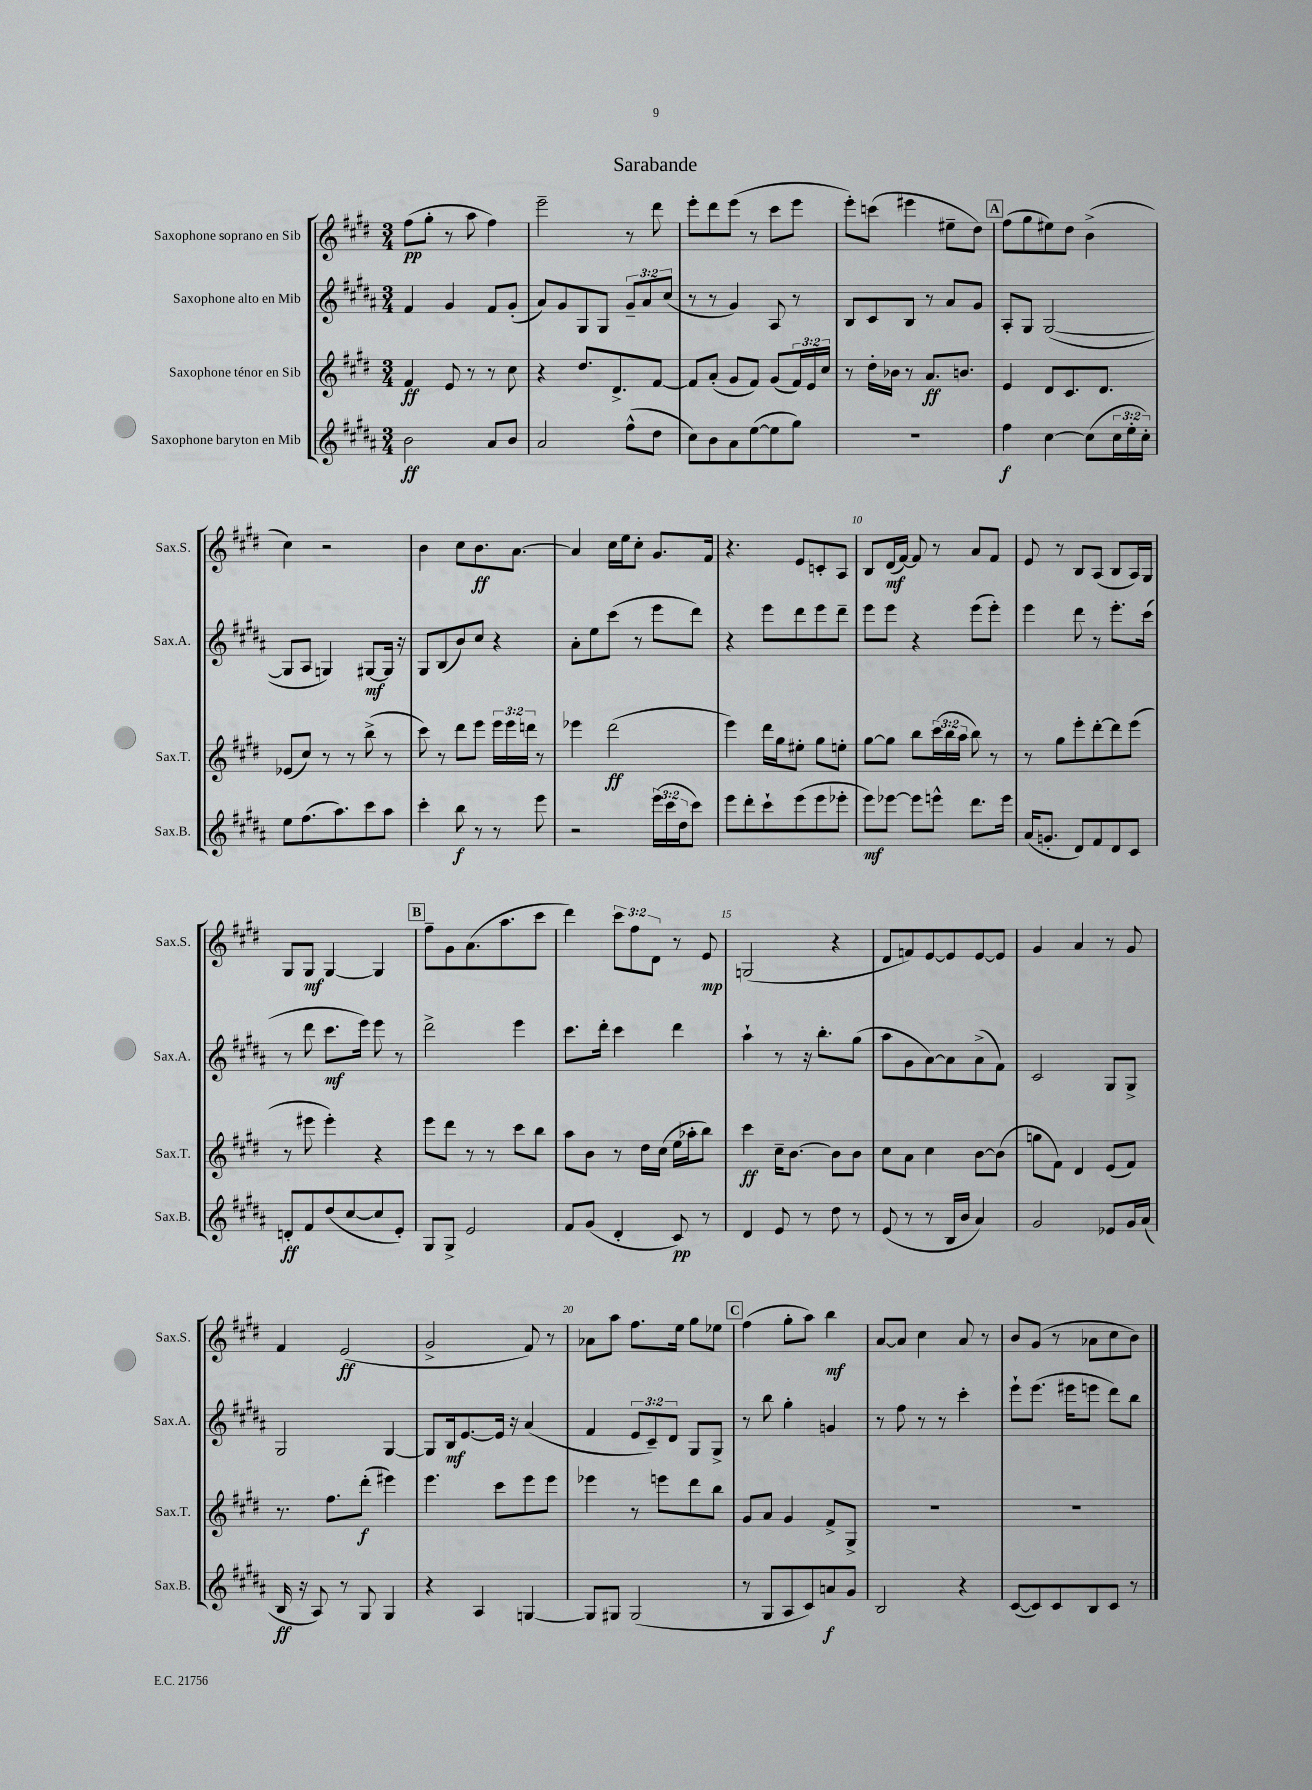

**kern	**dynam	**kern	**dynam	**kern	**dynam	**kern	**dynam
*part4	*part4	*part3	*part3	*part2	*part2	*part1	*part1
*staff4	*staff4	*staff3	*staff3	*staff2	*staff2	*staff1	*staff1
*I"Saxophone baryton en Mib	*	*I"Saxophone ténor en Sib	*	*I"Saxophone alto en Mib	*	*I"Saxophone soprano en Sib	*
*I'Sax.B.	*	*I'Sax.T.	*	*I'Sax.A.	*	*I'Sax.S.	*
*clefG2	*	*clefG2	*	*clefG2	*	*clefG2	*
*k[f#c#g#d#a#]	*	*k[f#c#g#d#]	*	*k[f#c#g#d#a#]	*	*k[f#c#g#d#]	*
*M3/4	*	*M3/4	*	*M3/4	*	*M3/4	*
=1	=1	=1	=1	=1	=1	=1	=1
2b\	ff	4f#/	ff	4f#/	.	(8ff#\L	pp
.	.	.	.	.	.	8gg#'\J	.
.	.	8e/	.	4g#/	.	8r	.
.	.	8r	.	.	.	8aa\	.
8a#/L	.	8r	.	8f#/L	.	4ff#\)	.
8b/J	.	8cc#\	.	(8g#'/J	.	.	.
=2	=2	=2	=2	=2	=2	=2	=2
2a#/	.	4r	.	8a#/L)	.	2eee~\	.
.	.	.	.	8g#/	.	.	.
.	.	8.dd#/L	.	8G#/	.	.	.
.	.	.	.	8G#/J	.	.	.
.	.	8.d#^/	.	.	.	.	.
(8ff#^^\L	.	.	.	12g#~/L	.	8r	.
.	.	.	.	12a#/	.	.	.
8dd#\J	.	[8f#/J	.	.	.	8ddd#\	.
.	.	.	.	(12cc#/J	.	.	.
=3	=3	=3	=3	=3	=3	=3	=3
8cc#\L)	.	8f#/L]	.	8r	.	8eee'\L	.
8b\	.	(8a'/J	.	8r	.	8ddd#\	.
8a#\	.	8g#/L	.	4g#/)	.	(8eee\J	.
([8ee\	.	8f#/J)	.	.	.	8r	.
8ee\]	.	(8g#/L	.	8A#/	.	8ccc#\L	.
8gg#\J)	.	24f#/L)	.	8r	.	8eee\J	.
.	.	24e/	.	.	.	.	.
.	.	24cc#/JJ	.	.	.	.	.
=4	=4	=4	=4	=4	=4	=4	=4
2.r	.	8r	.	8B/L	.	8eee'\L)	.
.	.	16dd#'\LL	.	8c#/	.	(8cccn\J	.
.	.	16b-X\JJ	.	.	.	.	.
.	.	8r	.	8B/J	.	4eee#X\	.
.	.	8.a/L	ff	8r	.	.	.
.	.	.	.	8a#/L	.	8ee#X~\L	.
.	.	8.bn/J	.	.	.	.	.
.	.	.	.	8g#/J	.	8dd#\J)	.
!!LO:REH:place=s1:t=A
=5	=5	=5	=5	=5	=5	=5	=5
4ff#\	f	4e/	.	8A#'/L	.	(8ff#\L	.
.	.	.	.	8G#/J	.	8gg#\	.
[4cc#\	.	8d#/L	.	([2G#/	.	8ee#X\)	.
.	.	8.c#/	.	.	.	8dd#\J	.
(8cc#\L]	.	.	.	.	.	(4b^\	.
.	.	8.d#/J	.	.	.	.	.
24cc#\L	.	.	.	.	.	.	.
24ee'\	.	.	.	.	.	.	.
24cc#'\JJ)	.	.	.	.	.	.	.
!!LO:LB:g=z
=6	=6	=6	=6	=6	=6	=6	=6
8ee\L	.	(8e-X/L	.	8G#/L]	.	4cc#\)	.
(8.ff#\	.	8cc#/J)	.	8A#/J	.	.	.
.	.	8r	.	4Gn/)	.	2r	.
8.aa#\)	.	.	.	.	.	.	.
.	.	8r	.	.	.	.	.
8ccc#\	.	(8bb^\	.	[8G#X/L	mf	.	.
8aa#\J	.	8r	.	16G#/Jk]	.	.	.
.	.	.	.	16r	.	.	.
=7	=7	=7	=7	=7	=7	=7	=7
4ccc#'\	.	8ccc#\)	.	8G#/L	.	4b\	.
.	.	8r	.	(8B/	.	.	.
8bb\	f	8ddd#\L	.	8b/)	.	8cc#\L	.
8r	.	8eee\J	.	8cc#/J	.	8.b\	ff
8r	.	24eee\LL	.	4r	.	.	.
.	.	24eee\	.	.	.	.	.
.	.	.	.	.	.	[8.a\J	.
.	.	24dddn\JJ	.	.	.	.	.
8eee\	.	8r	.	.	.	.	.
=8	=8	=8	=8	=8	=8	=8	=8
2r	.	4eee-X\	.	8a#'\L	.	4a/]	.
.	.	.	.	8ee\	.	.	.
.	.	(2ddd#\	ff	(8ccc#\J	.	16cc#\LL	.
.	.	.	.	.	.	16ee\J	.
.	.	.	.	8r	.	8cc#'\J	.
(24eee\LL	.	.	.	8eee\L	.	8.g#/L	.
24ccc#\	.	.	.	.	.	.	.
24dd#\J	.	.	.	.	.	.	.
8ccc#\J)	.	.	.	8ddd#\J)	.	.	.
.	.	.	.	.	.	16f#/Jk	.
=9	=9	=9	=9	=9	=9	=9	=9
8eee\L	.	4eee\)	.	4r	.	4.r	.
8ddd#'\	.	.	.	.	.	.	.
8ccc#`\	.	16ddd#\LL	.	8eee\L	.	.	.
.	.	16gg#\J	.	.	.	.	.
(8eee\	.	8ee#X'\J	.	8ddd#\	.	8e/L	.
8eee\	.	8gg#\L	.	8eee\	.	8cn'/	.
8eee-X'\J	.	8een'\J	.	8ddd#~\J	.	8A/J	.
=10	=10	=10	=10	=10	=10	=10	=10
8eee\L)	mf	[8gg#\L	.	8eee\L	.	8B/L	.
[8eee-X\J	.	8gg#\J]	.	8eee\J	.	(16d#/L	mf
.	.	.	.	.	.	[16f#/JJ)	.
8eee-\L]	.	8bb\L	.	4r	.	8f#/]	.
8eeen^^\J	.	(24ccc#\L	.	.	.	8r	.
.	.	24bb\	.	.	.	.	.
.	.	24aa\JJ	.	.	.	.	.
8.ddd#\L	.	8bb\)	.	(8eee\L	.	8a/L	.
.	.	8r	.	8eee'\J)	.	8f#/J	.
16eee\Jk	.	.	.	.	.	.	.
=11	=11	=11	=11	=11	=11	=11	=11
(16a#/KL	.	8r	.	4eee\	.	8e/	.
8.gn'/J	.	.	.	.	.	.	.
.	.	8gg#\L	.	.	.	8r	.
8d#/L)	.	8eee'\	.	8ddd#\	.	8B/L	.
8f#/	.	[8ddd#'\	.	8r	.	(8A/J	.
8d#/	.	8ddd#\]	.	8.eee'\L	.	8B/L	.
8c#/J	.	(8eee\J	.	.	.	16A/L)	.
.	.	.	.	(16ccc#\Jk	.	16G#/JJ	.
!!LO:LB:g=z
=12	=12	=12	=12	=12	=12	=12	=12
8dn'/L	ff	8r	.	8r	.	8G#/L	.
8f#/	.	8eee#X\	.	8ddd#\	.	8G#/J	mf
(8dd#/	.	4eee#'\)	.	8.ccc#\L	mf	[4G#/	.
[8cc#/	.	.	.	.	.	.	.
.	.	.	.	16eee\Jk)	.	.	.
8cc#/]	.	4r	.	8eee\	.	4G#/]	.
8e'/J)	.	.	.	8r	.	.	.
!!LO:REH:place=s1:t=B
=13	=13	=13	=13	=13	=13	=13	=13
8G#/L	.	8eee\L	.	2ddd#^\	.	8ff#~\L	.
8G#^/J	.	8ddd#\J	.	.	.	8g#\	.
2e/	.	8r	.	.	.	(8.a\	.
.	.	8r	.	.	.	.	.
.	.	.	.	.	.	8.aa\	.
.	.	8ccc#\L	.	4eee\	.	.	.
.	.	8bb\J	.	.	.	8ccc#\J	.
=14	=14	=14	=14	=14	=14	=14	=14
8f#/L	.	8aa\L	.	8.ccc#\L	.	4ddd#\)	.
(8g#/J	.	8b\J	.	.	.	.	.
.	.	.	.	16ddd#'\Jk	.	.	.
4d#'/	.	8r	.	4ccc#\	.	12ccc#\L	.
.	.	.	.	.	.	12ff#\	.
.	.	16dd#\LL	.	.	.	.	.
.	.	.	.	.	.	12d#\J	.
.	.	(16cc#\JJ	.	.	.	.	.
8c#/)	pp	16ee\LL	.	4ddd#\	.	8r	.
.	.	16aa-X'\J	.	.	.	.	.
8r	.	8bb\J)	.	.	.	8e/	mp
=15	=15	=15	=15	=15	=15	=15	=15
4d#/	.	4ccc#\	ff	4aa#`\	.	(2Gn/	.
8e/	.	16cc#~\KL	.	8r	.	.	.
.	.	[8.b\J	.	.	.	.	.
8r	.	.	.	16r	.	.	.
.	.	.	.	8.bb'\L	.	.	.
8dd#\	.	8b\L]	.	.	.	4r	.
8r	.	8b\J	.	(8gg#\J	.	.	.
=16	=16	=16	=16	=16	=16	=16	=16
(8e/	.	8cc#\L	.	8aa#\L	.	8d#/L	.
8r	.	8a\J	.	8g#\	.	8fn/)	.
8r	.	4cc#\	.	[8a#\)	.	[8e/	.
16B/LL	.	.	.	8a#\]	.	8e/]	.
16b/JJ	.	.	.	.	.	.	.
4a#/)	.	[8b\L	.	(8a#^\	.	[8e/	.
.	.	(8b\J]	.	8f#\J)	.	8e/J]	.
=17	=17	=17	=17	=17	=17	=17	=17
2g#/	.	8ggn\L	.	2c#/	.	4g#/	.
.	.	8f#\J)	.	.	.	.	.
.	.	4d#/	.	.	.	4a/	.
8e-X/L	.	(8e/L	.	8G#/L	.	8r	.
16g#/L	.	8f#/J)	.	8G#^/J	.	8g#/	.
(16a#/JJ	.	.	.	.	.	.	.
!!LO:LB:g=z
=18	=18	=18	=18	=18	=18	=18	=18
16B/	ff	8.r	.	2G#/	.	4f#/	.
16r	.	.	.	.	.	.	.
8A#/)	.	.	.	.	.	.	.
.	.	8.ff#\L	.	.	.	.	.
8r	.	.	.	.	.	(2e/	ff
8G#/	.	(8ddd#'\J	f	.	.	.	.
4G#/	.	4eee#X\)	.	[4G#/	.	.	.
=19	=19	=19	=19	=19	=19	=19	=19
4r	.	4.eee\	.	8G#/L]	.	2g#^/	.
.	.	.	.	16B/k	mf	.	.
.	.	.	.	[8.e/	.	.	.
4A#/	.	.	.	.	.	.	.
.	.	8ccc#\L	.	16e/Jk]	.	.	.
.	.	.	.	16r	.	.	.
[4Gn/	.	8eee\	.	(4a#/	.	8f#/)	.
.	.	8eee\J	.	.	.	8r	.
=20	=20	=20	=20	=20	=20	=20	=20
8G/L]	.	4eee-X\	.	4f#/	.	8a-X\L	.
8G#X/J	.	.	.	.	.	8aa\J	.
(2G#/	.	8r	.	12e/L	.	8.ff#\L	.
.	.	.	.	12c#~/)	.	.	.
.	.	8eeen\L	.	.	.	.	.
.	.	.	.	12d#/J	.	.	.
.	.	.	.	.	.	16ee\Jk	.
.	.	8ddd#\	.	8G#/L	.	8gg#\L	.
.	.	8bb\J	.	8G#^/J	.	8ee-X\J	.
!!LO:REH:place=s1:t=C
=21	=21	=21	=21	=21	=21	=21	=21
8r	.	8g#/L	.	8r	.	(4ff#\	.
8G#/L	.	8a/J	.	8bb\	.	.	.
8A#/	.	4g#/	.	4gg#'\	.	8gg#'\L	.
8c#/)	.	.	.	.	.	8aa\J)	.
8an/	f	8f#^/L	.	4gn/	.	4bb\	mf
8g#/J	.	8G#^/J	.	.	.	.	.
=22	=22	=22	=22	=22	=22	=22	=22
2B/	.	2.r	.	8r	.	[8a/L	.
.	.	.	.	8ff#\	.	8a/J]	.
.	.	.	.	8r	.	4cc#\	.
.	.	.	.	8r	.	.	.
4r	.	.	.	4ccc#'\	.	8a/	.
.	.	.	.	.	.	8r	.
=23	=23	=23	=23	=23	=23	=23	=23
([8c#/L	.	2.r	.	8eee`\L	.	8b/L	.
8c#/])	.	.	.	(8.eee\J	.	(8g#/J	.
8c#/	.	.	.	.	.	8r	.
.	.	.	.	16eee#X\KL	.	.	.
8B/	.	.	.	8eeen\J	.	8a-X\L	.
8c#/J	.	.	.	8ddd#\L)	.	8cc#\	.
8r	.	.	.	8bb\J	.	8b\J)	.
==	==	==	==	==	==	==	==
*-	*-	*-	*-	*-	*-	*-	*-
